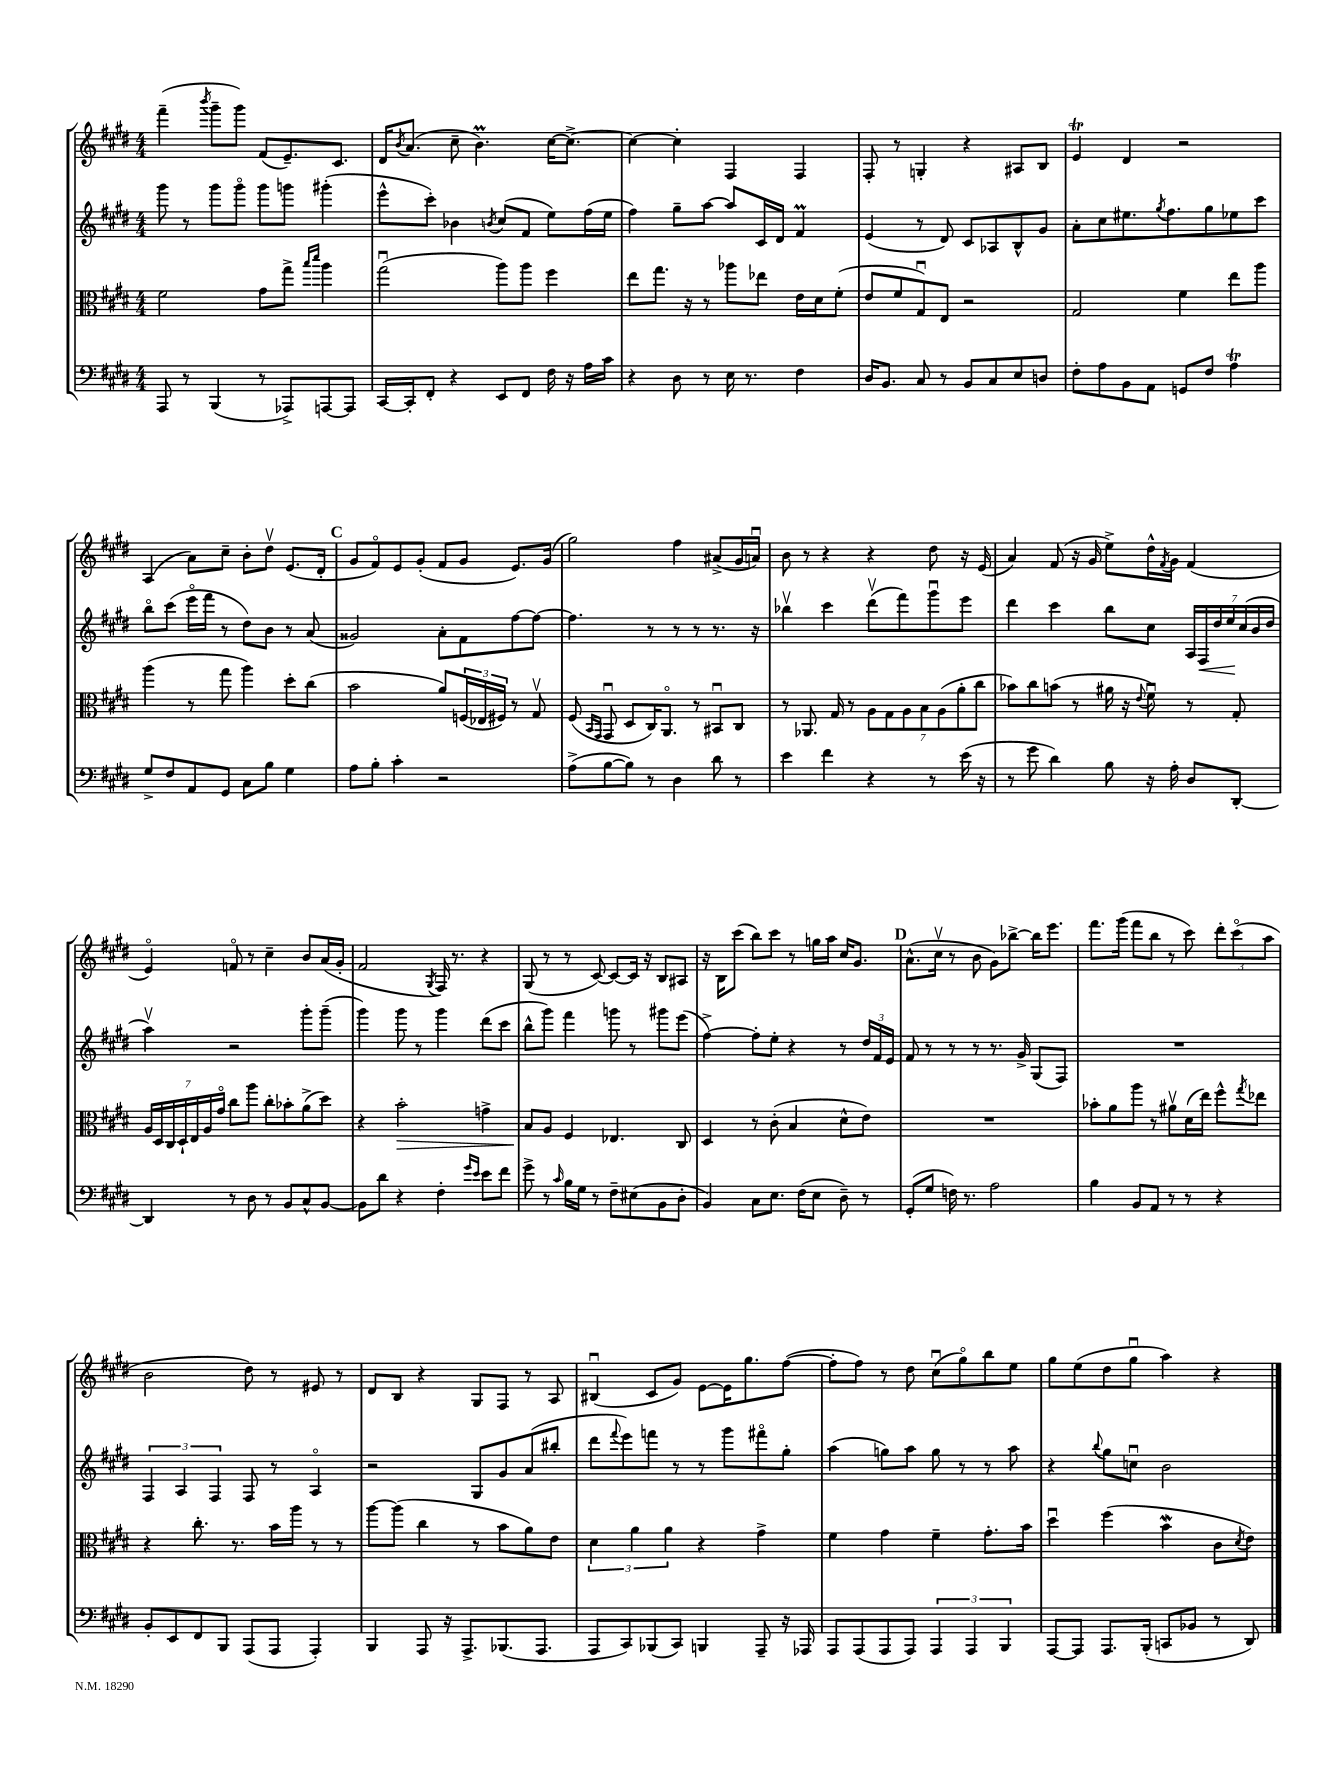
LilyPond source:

<<
\new StaffGroup <<
\new Staff = "s0" {
    \clef treble \key e \major \numericTimeSignature \time 4/4
    fis'''4--( \acciaccatura { b'''8 } gis'''8-- gis'''8) fis'8( e'8.--) cis'8. |
    dis'16 \acciaccatura { b'8 } a'8.( cis''8-- b'4.\prall) cis''16~ cis''8.~-> |
    cis''4~ cis''4-. fis4 fis4 |
    fis8-. r8 g4-. r4 ais8 b8 |
    e'4\trill dis'4 r2 |
    a4( a'8) cis''8-- b'8-. dis''8\upbow e'8.( dis'16-. |
    \mark \markup { \bold "C" } gis'8 fis'8\flageolet) e'8 gis'8-.( fis'8 gis'8 e'8.) gis'16( |
    gis''2) fis''4 ais'8->( gis'16 a'16\downbow) |
    b'8 r8 r4 r4 dis''8 r16 e'16( |
    a'4) fis'8( r16 gis'16 e''8->) dis''16-^ \acciaccatura { fis'8 } gis'16 fis'4( |
    e'4\flageolet) f'8\flageolet r8 cis''4-- b'8 a'16( gis'16-. |
    fis'2 \acciaccatura { gis8 } fis16) r8. r4 |
    gis8( r8 r8 cis'8~) cis'8~ cis'16 r16 b8 ais8 |
    r16 b16 cis'''8( b''8) cis'''8 r8 g''16 a''16 cis''16 gis'8. |
    \mark \markup { \bold "D" } a'8.-^( cis''16\upbow r8 b'8 gis'8) bes''8~-> bes''16 e'''8. |
    fis'''8. gis'''16( fis'''8 b''8 r8 cis'''8) \tuplet 3/2 { dis'''8-. cis'''8\flageolet( a''8 } |
    b'2 dis''8) r8 eis'8 r8 |
    dis'8 b8 r4 gis8 fis8 r8 a8 |
    bis4\downbow( cis'8 gis'8) e'8~ e'16 gis''8. fis''8~( |
    fis''8-. fis''8) r8 dis''8 cis''8\downbow( gis''8\flageolet) b''8 e''8 |
    gis''8 e''8( dis''8 gis''8\downbow a''4) r4 \bar "|." |
}
\new Staff = "s1" {
    \clef treble \key e \major \numericTimeSignature \time 4/4
    gis'''8 r8 gis'''8 gis'''8\flageolet gis'''8 g'''8 gis'''4-.( |
    e'''8-^ cis'''8-.) bes'4 \acciaccatura { b'8 } cis''8( fis'8 e''8) fis''16( e''16 |
    fis''4) gis''8-- a''8~ a''8 cis'16 dis'16 fis'4\prall |
    e'4( r8 dis'8) cis'8 aes8 b8-^ gis'8 |
    a'8-. cis''8 eis''8. \acciaccatura { gis''8 } fis''8. gis''8 ees''8 cis'''8 |
    b''8\flageolet cis'''8( e'''16\flageolet fis'''16 r8 dis''8) b'8 r8 a'8( |
    \mark \markup { \bold "C" } gisis'2) a'8-. fis'8 fis''8~ fis''8~ |
    fis''4. r8 r8 r8 r8. r16 |
    bes''4\upbow cis'''4 dis'''8\upbow( fis'''8) gis'''8\downbow e'''8 |
    dis'''4 cis'''4 b''8 cis''8 \tuplet 7/4 { a16 fis16\< dis''16 e''16\! cis''16( b'16 dis''16 } |
    a''4\upbow) r2 gis'''8-. gis'''8--( |
    gis'''4) gis'''8 r8 gis'''4 dis'''8( cis'''8 |
    b''8-^ gis'''8) fis'''4 g'''8 r8 gis'''8 e'''8( |
    fis''4~->) fis''8-. e''8-. r4 r8 \tuplet 3/2 { dis''16 fis'16 e'16 } |
    \mark \markup { \bold "D" } fis'8 r8 r8 r8 r8. gis'16-> gis8( fis8) |
    R1 |
    \tuplet 3/2 { fis4 a4 fis4 } fis8 r8 a4\flageolet |
    r2 gis8 gis'8 a'8( bis''8-. |
    dis'''8 \appoggiatura { fis'''8 } e'''8) f'''8 r8 r8 gis'''8 fis'''8\flageolet gis''8-. |
    a''4( g''8) a''8 g''8 r8 r8 a''8 |
    r4 \appoggiatura { b''8 } gis''8 c''8\downbow b'2 \bar "|." |
}
\new Staff = "s2" {
    \clef alto \key e \major \numericTimeSignature \time 4/4
    fis'2 gis'8 gis''8-> \grace { b''16 dis'''16 } a''4 |
    gis''2\downbow( a''8) a''8 fis''4 |
    e''8 gis''8. r16 r8 aes''8 ees''8 e'16 dis'16 fis'8-.( |
    e'8 fis'8 gis8\downbow) e8 r2 |
    gis2 fis'4 e''8 a''8 |
    a''4( r8 gis''8 a''4) dis''8-. cis''8( |
    \mark \markup { \bold "C" } b'2 a'8) \tuplet 3/2 { f16( ees16 fis16) } r8 gis8\upbow |
    fis8( \grace { b,16 gis,16 } gis,8\downbow dis8 cis16) a,8.\flageolet r8 bis,8\downbow cis8 |
    r8 aes,8. gis16 r8 \tuplet 7/4 { a8 gis8 a8 b8 a8( a'8-. cis''8 } |
    bes'8) cis''8 b'8( r8 ais'16 r16 \appoggiatura { e'8 } fis'8\downbow) r8 gis8-. |
    \tuplet 7/4 { a16 dis16 cis16 dis16-! e16 a16 gis'16\flageolet } cis''8 a''8 cis''8-. bes'8-. a'8->( dis''8) |
    r4 b'2-.\> g'4-> |
    b8\! a8 fis4 ees4. cis8 |
    dis4 r8 cis'8-.( b4 dis'8-^ e'8) |
    \mark \markup { \bold "D" } R1 |
    bes'8-. a'8 a''8 r8 ais'8\upbow dis'16( e''16) fis''8-^ \acciaccatura { gis''8 } ees''8 |
    r4 cis''8.-. r8. b'16 a''16 r8 r8 |
    a''8~ a''8( cis''4 r8 b'8 a'8) e'8 |
    \tuplet 3/2 { dis'4 a'4 a'4 } r4 gis'4-> |
    fis'4 gis'4 fis'4-- gis'8.-. b'16 |
    dis''4\downbow fis''4( b'4\mordent cis'8 \acciaccatura { dis'8 } e'8) \bar "|." |
}
\new Staff = "s3" {
    \clef bass \key e \major \numericTimeSignature \time 4/4
    a,,8 r8 b,,4( r8 aes,,8->) a,,8~ a,,8 |
    cis,16~ cis,16-. fis,8-. r4 e,8 fis,8 fis16 r16 a16 cis'16 |
    r4 dis8 r8 e16 r8. fis4 |
    dis16 b,8. cis8 r8 b,8 cis8 e8 d8 |
    fis8-. a8 b,8 a,8 g,8 fis8 a4\trill |
    gis8-> fis8 a,8 gis,8 cis8 b8 gis4 |
    \mark \markup { \bold "C" } a8 b8-. cis'4-. r2 |
    a8->( b8~ b8) r8 dis4 dis'8 r8 |
    e'4 fis'4 r4 r8 e'16( r16 |
    r8 gis'8 dis'4) b8 r16 a16-. dis8 dis,8~-. |
    dis,4 r8 dis8 r8 b,8 cis8-^ b,8~ |
    b,8 dis'8 r4 fis4-. \grace { gis'16 e'16 } e'8 fis'8 |
    gis'8-> r8 \grace { cis'16 } b16 gis16 r8 fis8-- eis8( b,8 dis8-. |
    b,4) cis8 e8. fis16( e8 dis8--) r8 |
    \mark \markup { \bold "D" } gis,8-.( gis8 f16) r8. a2 |
    b4 b,8 a,8 r8 r8 r4 |
    b,8-. e,8 fis,8 b,,8 a,,8( a,,8 a,,4-.) |
    b,,4 a,,8 r16 a,,8.-> bes,,8.( a,,8. |
    a,,8 cis,8) bes,,8( cis,8) b,,4 a,,8-- r16 aes,,16 |
    a,,8 a,,8( a,,8 a,,8) \tuplet 3/2 { a,,4 a,,4 b,,4 } |
    a,,8~ a,,8 a,,8. b,,16-.( c,8 bes,8 r8 dis,8) \bar "|." |
}
>>
>>
\layout { \context { \Score \remove "Bar_number_engraver" } }
